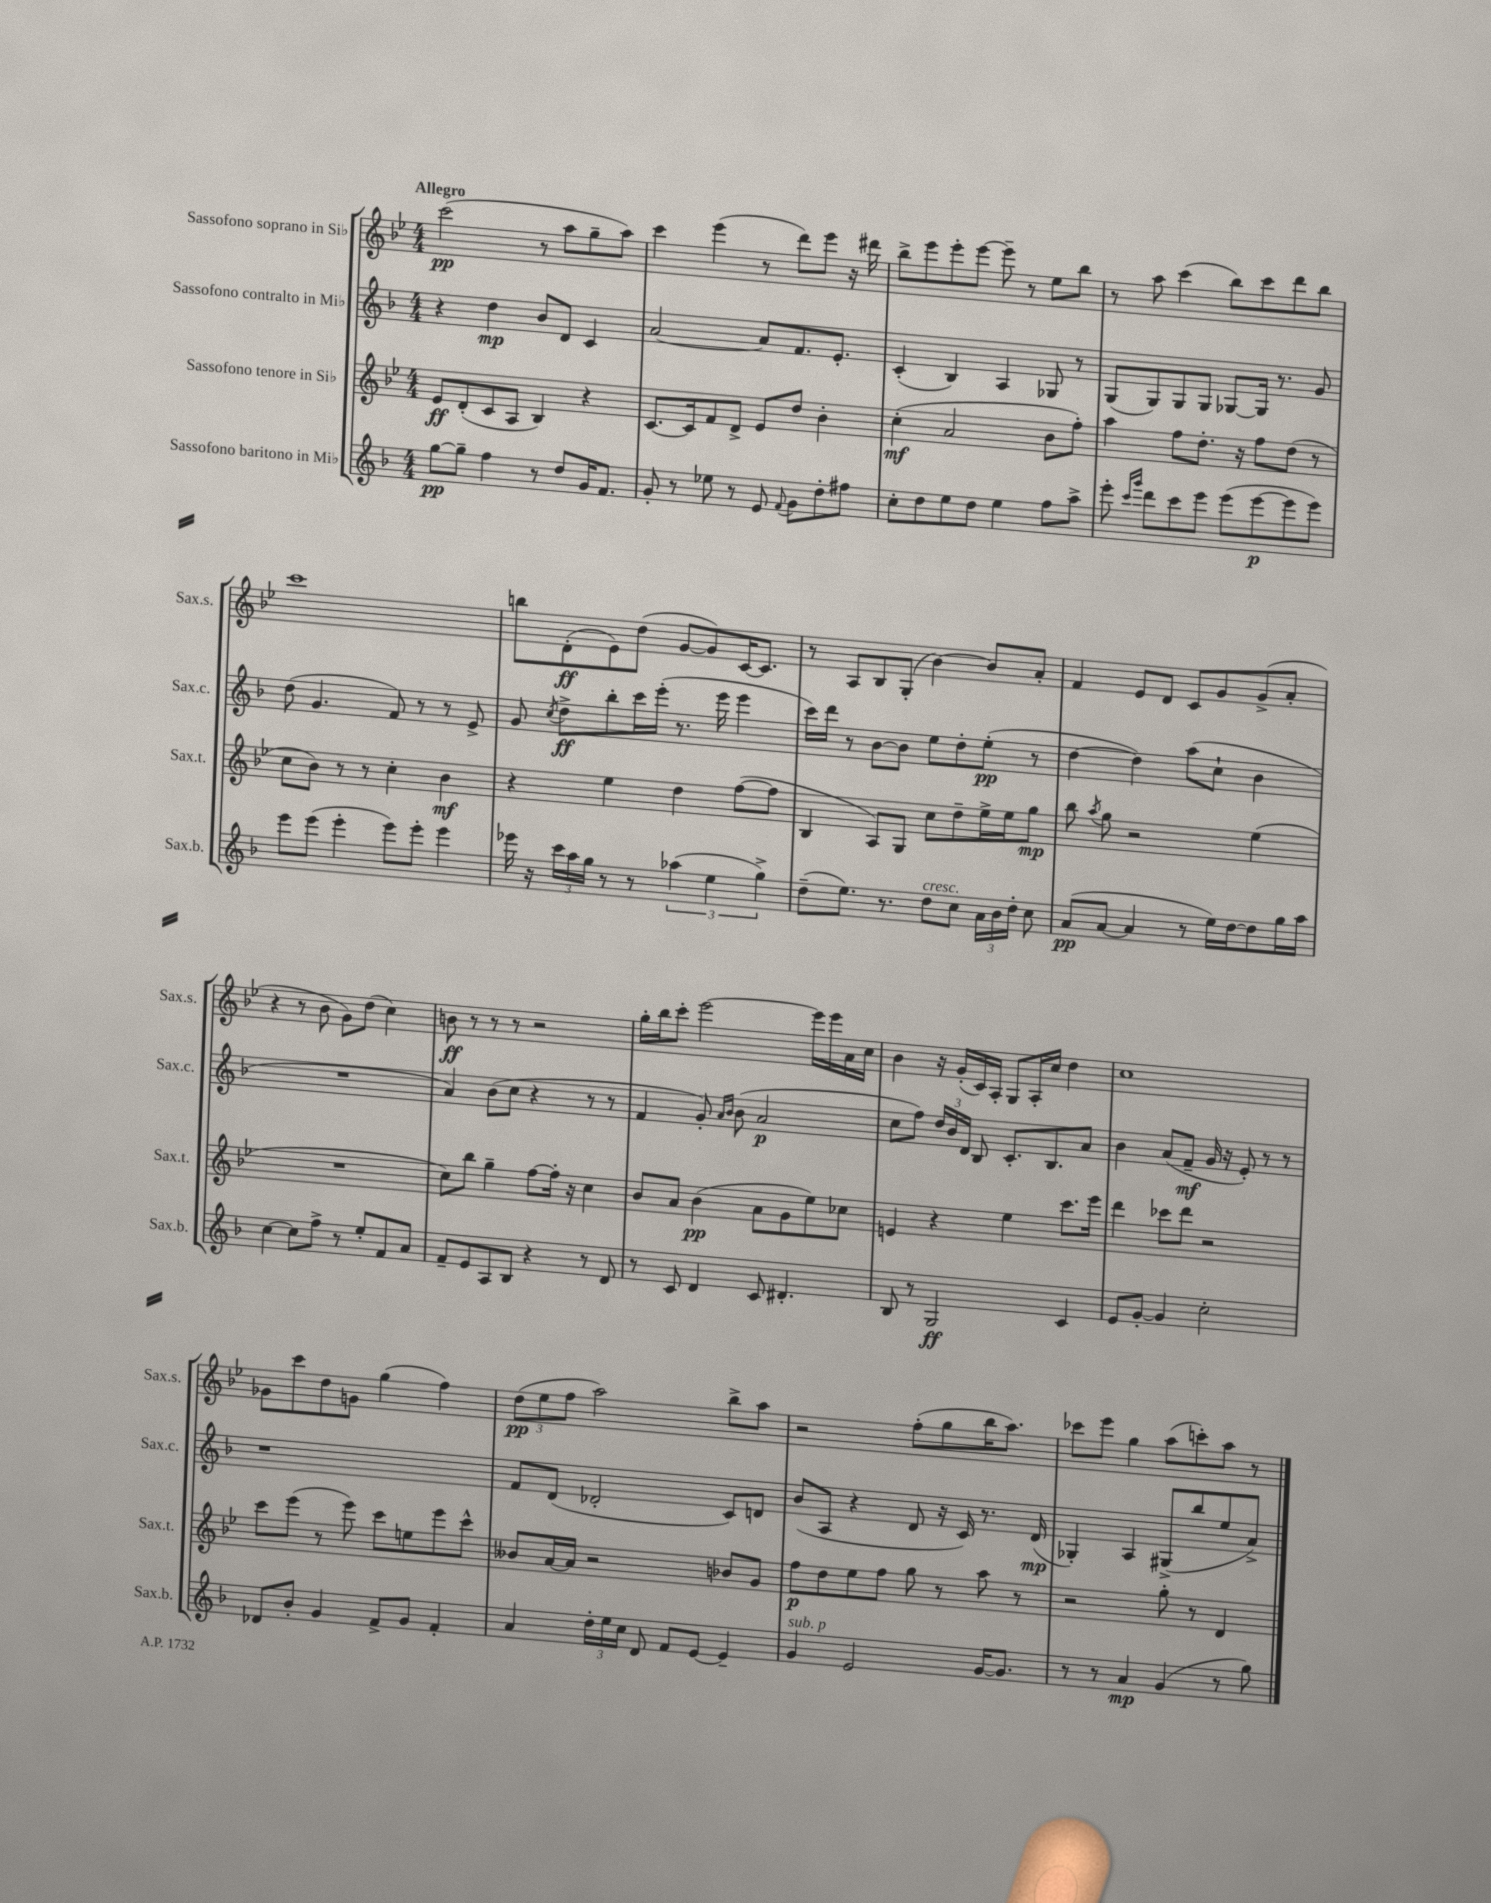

**kern	**kern	**kern	**kern
*staff4	*staff3	*staff2	*staff1
*clefG2	*clefG2	*clefG2	*clefG2
*k[b-]	*k[b-e-]	*k[b-]	*k[b-e-]
*M4/4	*M4/4	*M4/4	*M4/4
[8gg\L	8e-/L	4r	(2ccc\
8gg~\]J	(8d'/	.	.
4ff\	8c/	4dd\	.
.	8A/J	.	.
8r	4B-/)	8b-/L	8r
8dd/L	.	8d/J	8aa\L
16g/K	4r	4c/	8gg~\
8.f/J	.	.	.
.	.	.	8aa\J)
=	=	=	=
8g'/	[8.c/L	[2a/	4ccc\
8r	.	.	.
.	16c/]k	.	.
8ee-\	8f/	.	(4eee-\
8r	8d^/J	.	.
8e/	8e-/L	8a/]L	8r
8qqf/	.	.	.
8g\L	8dd/J	8.f/	8ddd\L)
8dd'\	4b-'\	.	8eee-\J
.	.	8.e'/J	.
8ff#\J	.	.	16r
.	.	.	16ddd#\
=	=	=	=
8cc'\L	(4cc'\	(4c'/	8bb-^\L
8dd\	.	.	8eee-\
8ee\	2a/	4B-/)	8eee-'\
8dd\J	.	.	[8eee-\J
4ee\	.	4A/	8eee-~\]
.	.	.	8r
8ff\L	8b-\L	8G-/	8ee-\L
8aa^\J	8ff'\J)	8r	8bb-\J
=	=	=	=
8eee'\	4aa\	(8G/L	8r
16qqccc/LL	.	.	.
16qqggg/JJ	.	.	.
8ddd\L	.	8G/)	8aa\
8ccc\	8ff\L	8G/	(4ccc\
8eee\J	8.dd'\J	8G/J	.
(8eee\L	.	[8G-/L	8bb-\L)
.	16r	.	.
[8eee\	8ff\L	16G-/]Jk	8ccc\
.	.	8.r	.
8eee\]	(8dd\J	.	8ddd\
8eee\J)	8r	8g/	8bb-\J
=	=	=	=
8eee\L	8cc\L	(8dd\	1ccc
(8eee\J	8b-\J)	4.g/	.
4eee'\	8r	.	.
.	8r	.	.
8eee\L)	4cc'\	8f/)	.
8eee'\J	.	8r	.
4eee\	4b-\	8r	.
.	.	8e^/	.
=	=	=	=
16eee-\	4r	8g/	8bb\L
16r	.	.	.
.	.	8qcc/	.
24ccc\LL	.	8dd^\L	(8d'\
24aa\	.	.	.
24gg\JJ	.	.	.
8r	4ee-\	8bb-'\	8e-\)
8r	.	16ccc\L	(8dd\J
.	.	(16eee'\JJ	.
(6aa-\	4dd\	8.r	[8g/L
.	.	.	8g/])
6ee\	.	.	.
.	.	16eee\	.
.	([8ff\L	4eee\	[16c/K
.	.	.	8.c/]J
6gg^\)	.	.	.
.	8ff\]J	.	.
=	=	=	=
(8dd~\L	4B-/	16ccc\LL)	8r
.	.	16ddd\JJ	.
8.ee\J)	.	8r	8A/L
.	8A/L)	[8b-\L	8B-/
8.r	.	.	.
.	8G/J	8b-\]J	(8G'/J
8dd\L	8cc\L	8ee\L	[4b-\)
8cc\J	8dd~\	8dd'\	.
24a\LL	16ee-^\L	(8ee'\J	8b-/]L
24b-\	.	.	.
.	16ee-\J	.	.
24dd'\JJ	.	.	.
8cc\	8gg\J	8r	8a'/J
=	=	=	=
(8a/L	8bb-\	[4dd\	4f/
.	8qaa/	.	.
[8a/J	8gg\	.	.
4a/]	2r	4dd\])	8e-/L
.	.	.	8d/J
8r	.	(8aa\L	8c/L
16ee\LL)	.	8cc`\J	8g/
[16dd\J	.	.	.
8dd\]	(4ee-\	4b-\	(8g^/
16gg\L	.	.	8a'/J
16aa\JJ	.	.	.
=	=	=	=
[4cc\	1r	1r	4r
8cc\]L	.	.	8r
8ff^\J	.	.	8b-\
8r	.	.	8g\L)
8ee'/L	.	.	(8dd\J
8f/	.	.	4cc\)
8a/J	.	.	.
=	=	=	=
8f~/L	8cc\L)	4a/)	8b\
8e/	8bb-\J	.	8r
8A/	4gg~\	(8b-\L	8r
8B-/J	.	8cc\J	8r
4r	[8ff\L	4r	2r
.	16ff'\]Jk	.	.
.	16r	.	.
8r	4cc\	8r	.
8d/	.	8r	.
=	=	=	=
8r	8b-/L	4f/	16gg'\LL
.	.	.	16bb-\J
8c/	8a/J	.	8ccc'\J
4d/	(4b-\	8g'/)	[2eee-\
.	.	16qqa/LL	.
.	.	16qqb-/JJ	.
.	.	(8b-\	.
8c/	8a\L	2a/	.
4.d#'/	8g\	.	.
.	8ee-\)	.	16eee-\]LL
.	.	.	16eee-\
.	8cc-\J	.	16a\
.	.	.	16cc\JJ
=	=	=	=
8B-/	4e/	8cc\L	4b-\
8r	.	8ff\J)	.
2G/	4r	24dd/LL	16r
.	.	24b-/	.
.	.	.	(16g'/LL
.	.	24d/JJ	.
.	.	8B-/	16c/)
.	.	.	16A'/JJ
.	4ee-\	8.c'/L	8G/L
.	.	.	16A'/L
.	.	8.B-/	16cc/JJ
4c/	8.ccc\L	.	4dd\
.	.	8a/J	.
.	16eee-\Jk	.	.
=	=	=	=
8e/L	4ddd\	4b-\	1cc
[8g'/J	.	.	.
4g/]	8ccc-\L	(8a/L	.
.	8ddd\J	8f~/J	.
2cc'\	2r	16g/	.
.	.	16r	.
.	.	8e'/)	.
.	.	8r	.
.	.	8r	.
=	=	=	=
8d-/L	8ccc\L	1r	8g-\L
8b-'/J	(8eee-\J	.	8ccc\
4g/	8r	.	8dd\
.	8eee-\)	.	8g\J
8f^/L	8ccc\L	.	(4gg\
8g/J	8ee\	.	.
4f'/	8eee-\	.	4ff\)
.	8ccc^^\J	.	.
=	=	=	=
4a/	8b--/L	8f/L	(12dd\L
.	.	.	12ee-\
.	[16a/L	(8d/J	.
.	.	.	12ff\J
.	16a/]JJ	.	.
24dd'\LL	2r	2d-'/	2aa\)
24ee\	.	.	.
24cc\JJ	.	.	.
8d/	.	.	.
8f/L	.	.	.
[8e/J	.	.	.
4e~/]	8b-/L	8c/L)	8bb-^\L
.	8g/J	8d/J	8aa\J
=	=	=	=
4g/	8ff\L	(8b-/L	2r
.	8dd\	8A/J	.
2e/	8ee-\	4r	.
.	8ff\J	.	.
.	8gg\	8d/	(8ff'\L
.	8r	16r	8gg\
.	.	16c/)	.
[16g/LK	8aa\	8.r	16bb-\K
8.g/]J	.	.	8.aa\J)
.	8r	.	.
.	.	(16d/	.
=	=	=	=
8r	2r	4G-'/)	8ccc-\L
8r	.	.	8eee-\J
4a/	.	4A/	4gg\
(4g/	8gg'\	(8G#^/L	(8aa\L
.	8r	8bb-/	8ccc'\)
8r	4d/	8ee/	8aa\J
8gg\)	.	8a^/J)	8r
==	==	==	==
*-	*-	*-	*-
